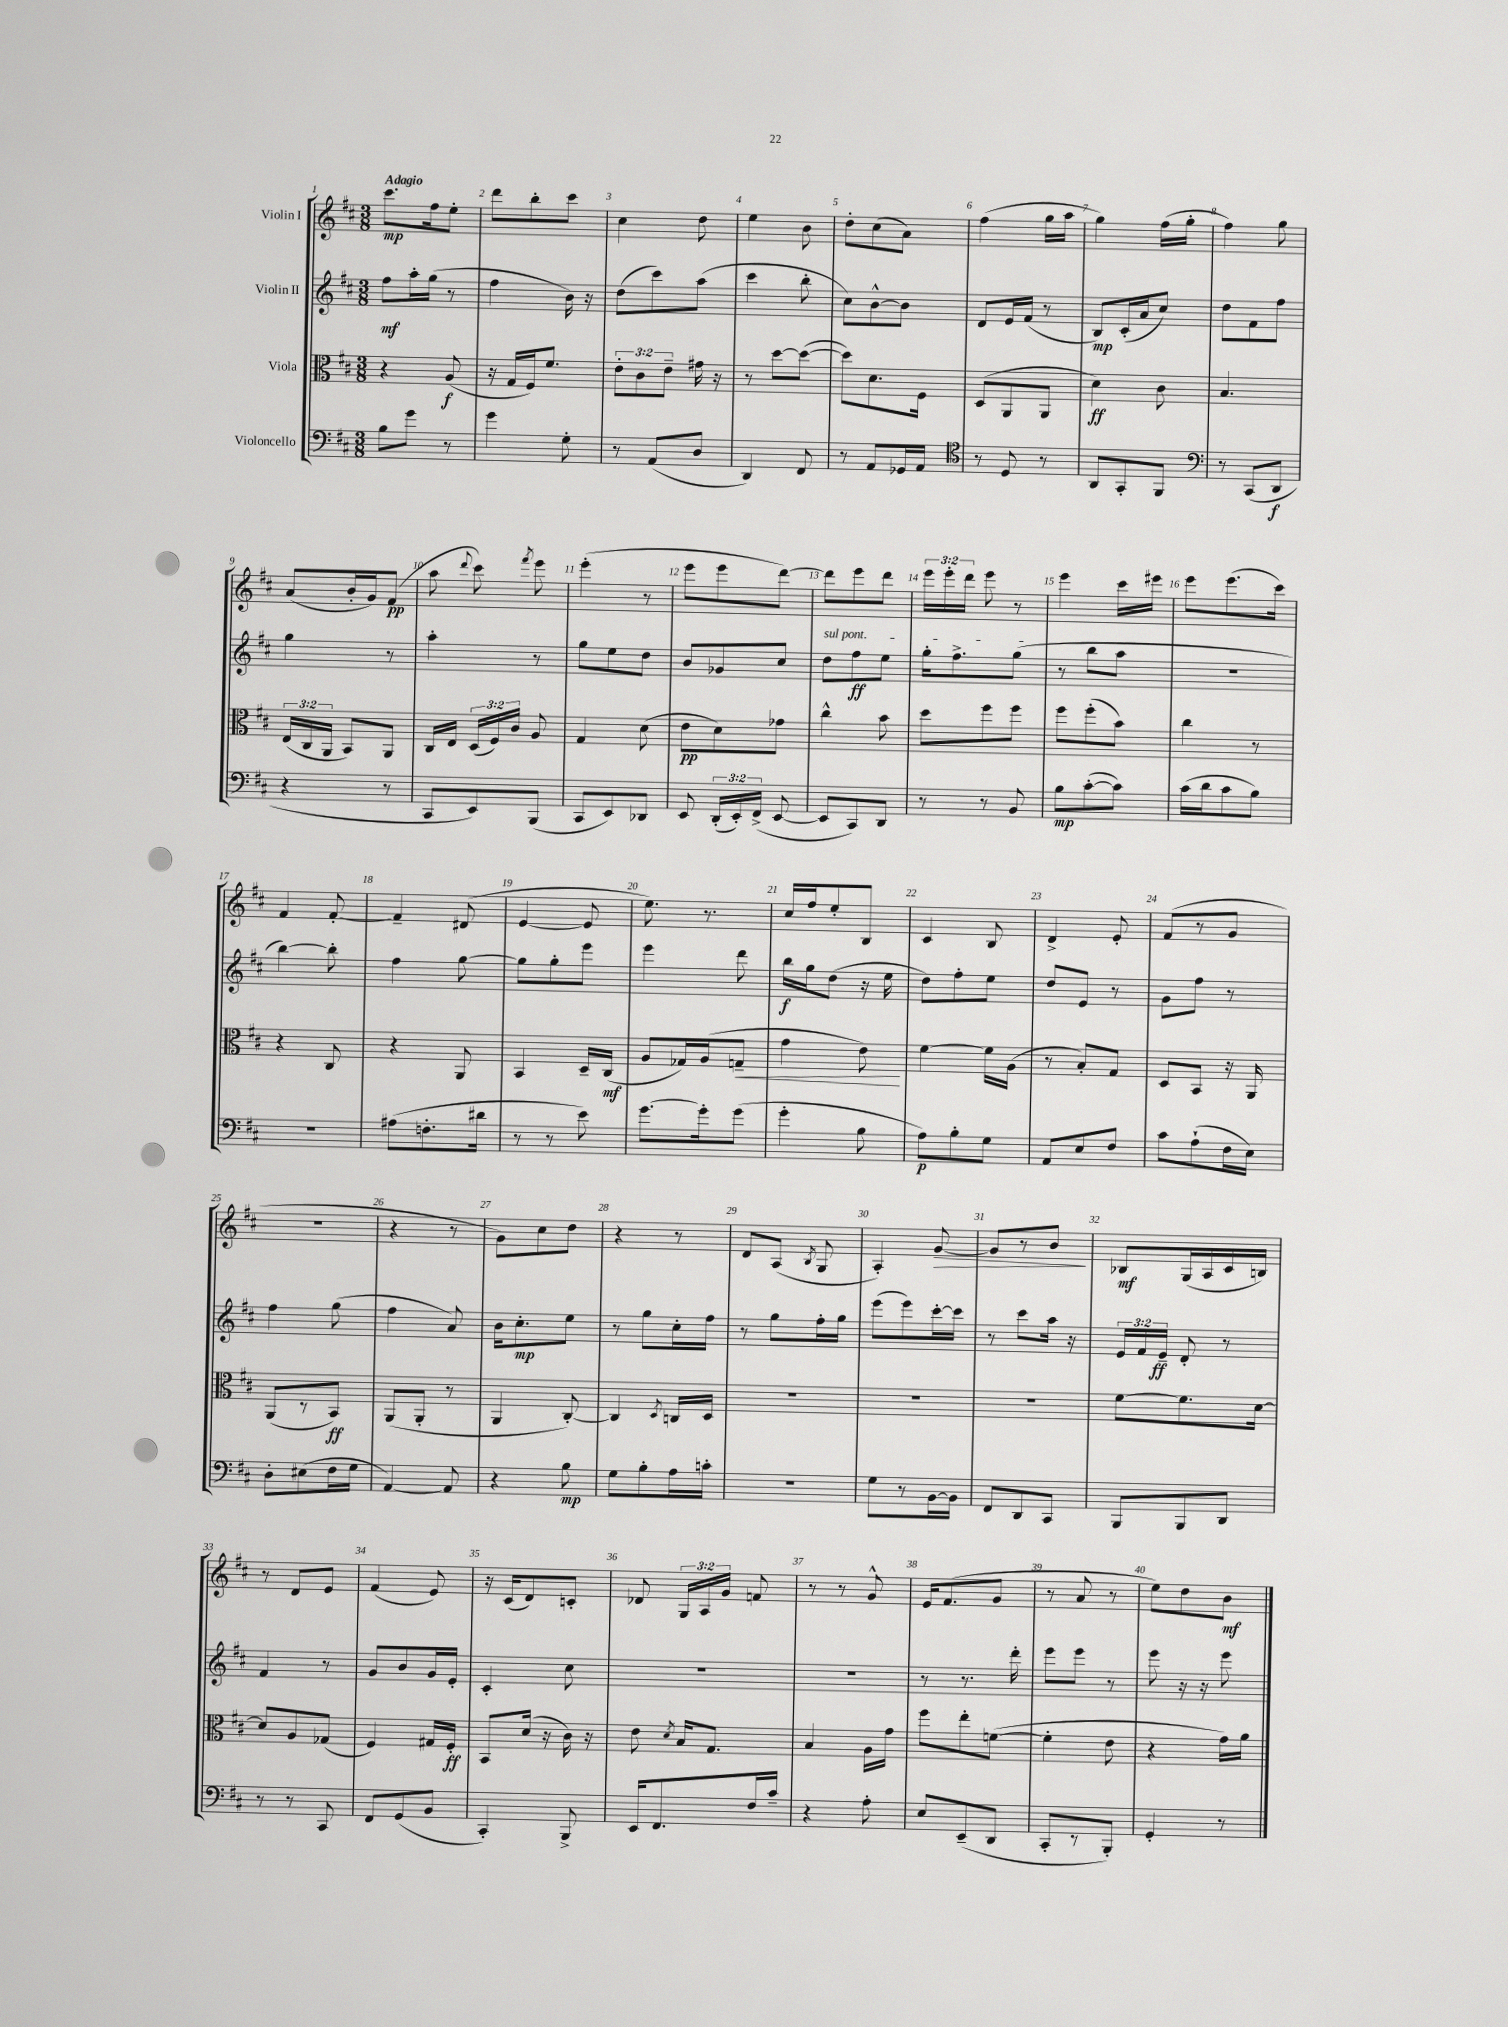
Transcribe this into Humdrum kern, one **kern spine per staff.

**kern	**kern	**kern	**kern
*staff4	*staff3	*staff2	*staff1
*clefF4	*clefC3	*clefG2	*clefG2
*k[f#c#]	*k[f#c#]	*k[f#c#]	*k[f#c#]
*M3/8	*M3/8	*M3/8	*M3/8
8B	4r	8ff#	8.ccc#
8g	.	16aa'	.
.	.	(16gg	16ff#
8r	(8A	8r	8ee'
=	=	=	=
4g	16r	4ff#	8ddd
.	16G	.	.
.	16F#)	.	8bb'
.	8.f#	.	.
8G'	.	16b)	8ccc#
.	.	16r	.
=	=	=	=
8r	12e'	(8dd	4cc#
.	12c#	.	.
(8AA	.	8ccc#)	.
.	12e~	.	.
8D	16g#	(8aa	8dd
.	16r	.	.
=	=	=	=
4DD)	8r	4ccc#	4ee
.	[8dd	.	.
8FF#	(8dd_	8bb'	8b
=	=	=	=
8r	8dd])	8cc#)	8dd'
8AA	8.d	[8b^^	(8cc#
16GG-	.	8b]	8a)
16AA	16F#	.	.
=	=	=	=
*clefC4	*	*	*
8r	(8D	8d	(4ff#
8D	8AA	16e	.
.	.	(16f#	.
8r	8AA	8r	16gg
.	.	.	16aa
=	=	=	=
8AA	4d)	8B)	4gg)
8GG'	.	(16c#'	.
.	.	16a	.
8FF#	8c#	8cc#)	(16ff#
.	.	.	16gg'
=	=	=	=
*clefF4	*	*	*
8r	4.B	8dd	4ff#)
(8CC#	.	8f#	.
8DD	.	8ff#	8gg
=	=	=	=
4r	(24E	4gg	(8a
.	24C#	.	.
.	24AA	.	.
.	8BB)	.	16b'
.	.	.	16g)
8r	8AA	8r	(8f#
=	=	=	=
8CC#	16C#	4aa'	8aa
.	16E	.	.
.	.	.	8qqddd
8EE)	(24D	.	8ccc#)
.	24F#)	.	.
.	24c#	.	.
.	.	.	8qfff#
(8BBB	8A	8r	8eee
=	=	=	=
8CC#	4G	8gg	(4eee'
8EE)	.	8ee	.
8DD-	(8d	8dd	8r
=	=	=	=
8EE	8e	8b	8eee
(24DD'	8d)	8g-	8eee
24EE')	.	.	.
(24FF#^	.	.	.
[8EE	8g-	8cc#	[8ddd)
=	=	=	=
8EE]	4cc#^^	8dd	8ddd]
8CC#)	.	8ff#	8eee
8DD	8b	8ee	8ddd
=	=	=	=
8r	8dd	16gg'	24eee
.	.	.	24eee'
.	.	8.ff#^	.
.	.	.	24ddd
8r	8ff#	.	8eee
8BB	8ff#	(8gg	8r
=	=	=	=
8B	8ff#	8r	4eee
([8c#'	(8ff#'	8bb	.
8c#])	8b)	8aa	16ccc#
.	.	.	16eee#
=	=	=	=
(16c#	4cc#	4.r	8eee
16d	.	.	.
8c#	.	.	(8.eee
8B)	8r	.	.
.	.	.	16ccc#)
=	=	=	=
4.r	4r	[4bb)	4f#
.	8C#	8bb']	[8f#'
=	=	=	=
(8A#	4r	4ff#	4f#~]
8.F'	.	.	.
.	8AA	[8gg	(8d#
16d#	.	.	.
=	=	=	=
8r	4BB	8gg]	[4e
8r	.	8gg'	.
8e)	16D~	8eee	8e]
.	(16C#	.	.
=	=	=	=
[8.g	8A	4eee	8.ee)
.	16G-)	.	.
16g']	(16A	.	8.r
(8g	8G~	8ddd	.
=	=	=	=
4g'	4g	16bb	16cc#
.	.	16gg	16ff#
.	.	(8dd	8ee'
8B	8e)	16r	8B
.	.	16ee	.
=	=	=	=
8A)	[4f#	8dd)	4c#
8B'	.	8ff#'	.
8G	16f#]	8ee	8B
.	(16A	.	.
=	=	=	=
8AA	8r	8dd	4d^
8E	8B')	8e	.
8F#	8G	8r	8e'
=	=	=	=
8c#	8D	8g	(8f#
(8A`	8BB	8ff#	8r
16F#	16r	8r	8g
16E)	16AA	.	.
=	=	=	=
8D'	(8AA	4ff#	4.r
(8E#	8r	.	.
16F#	8BB)	(8gg	.
16G	.	.	.
=	=	=	=
[4AA)	(8AA	4ff#	4r
.	8AA'	.	.
8AA]	8r	8a)	8r
=	=	=	=
4r	4AA	16b	8g)
.	.	8.cc#'	.
.	.	.	8cc#
8B	[8C#')	8ee	8dd
=	=	=	=
8G	4C#]	8r	4r
8B'	.	8gg	.
.	8qD	.	.
16A	16C	16cc#'	8r
16c'	16D	16ff#	.
=	=	=	=
4.r	4.r	8r	8d
.	.	8gg	(8A
.	.	.	8qB
.	.	16ff#'	8G
.	.	16gg	.
=	=	=	=
8G	4.r	(8eee	4A')
8r	.	8eee)	.
[16BB	.	[16ccc#'	[8g
16BB]	.	16ccc#]	.
=	=	=	=
8FF#	4.r	8r	8g]
8DD	.	8ccc#	8r
8CC#	.	16aa	8b
.	.	16r	.
=	=	=	=
8BBB	[8f#	24e	8B-
.	.	24f#	.
.	.	24e~	.
8BBB	8.f#]	8d'	(16G
.	.	.	16A
8DD	.	8r	16c#
.	[16d	.	16B)
=	=	=	=
8r	8d]	4f#	8r
8r	8A	.	8d
8CC#	(8G-	8r	8e
=	=	=	=
8FF#	4F#)	8g	(4f#
(8GG	.	8b	.
8BB	16G#	16g	8e)
.	16F#'	16e'	.
=	=	=	=
4CC#')	8BB	4c#'	16r
.	.	.	(16c#
.	(16d	.	8d)
.	16r	.	.
8BBB^	16c#)	8cc#	8c'
.	16r	.	.
=	=	=	=
16EE	8e	4.r	8d-
8.FF#	.	.	.
.	8qd	.	.
.	16B	.	24G
.	.	.	24A
.	8.G	.	.
.	.	.	24g
16F#	.	.	8f
16c#~	.	.	.
=	=	=	=
4r	4B	4.r	8r
.	.	.	8r
8A'	16A	.	8g^^
.	16g	.	.
=	=	=	=
8E	8ff#	8r	16e
.	.	.	(8.f#
(8EE~	8ee'	8.r	.
8DD	([8f	.	8g
.	.	16ddd'	.
=	=	=	=
8CC#'	4f']	8eee	8r
8r	.	8eee	8a
8BBB')	8e	8r	8r
=	=	=	=
4GG'	4r	8eee	8ee)
.	.	16r	8dd
.	.	16r	.
8r	16g)	8eee	8b
.	16a	.	.
==	==	==	==
*-	*-	*-	*-
